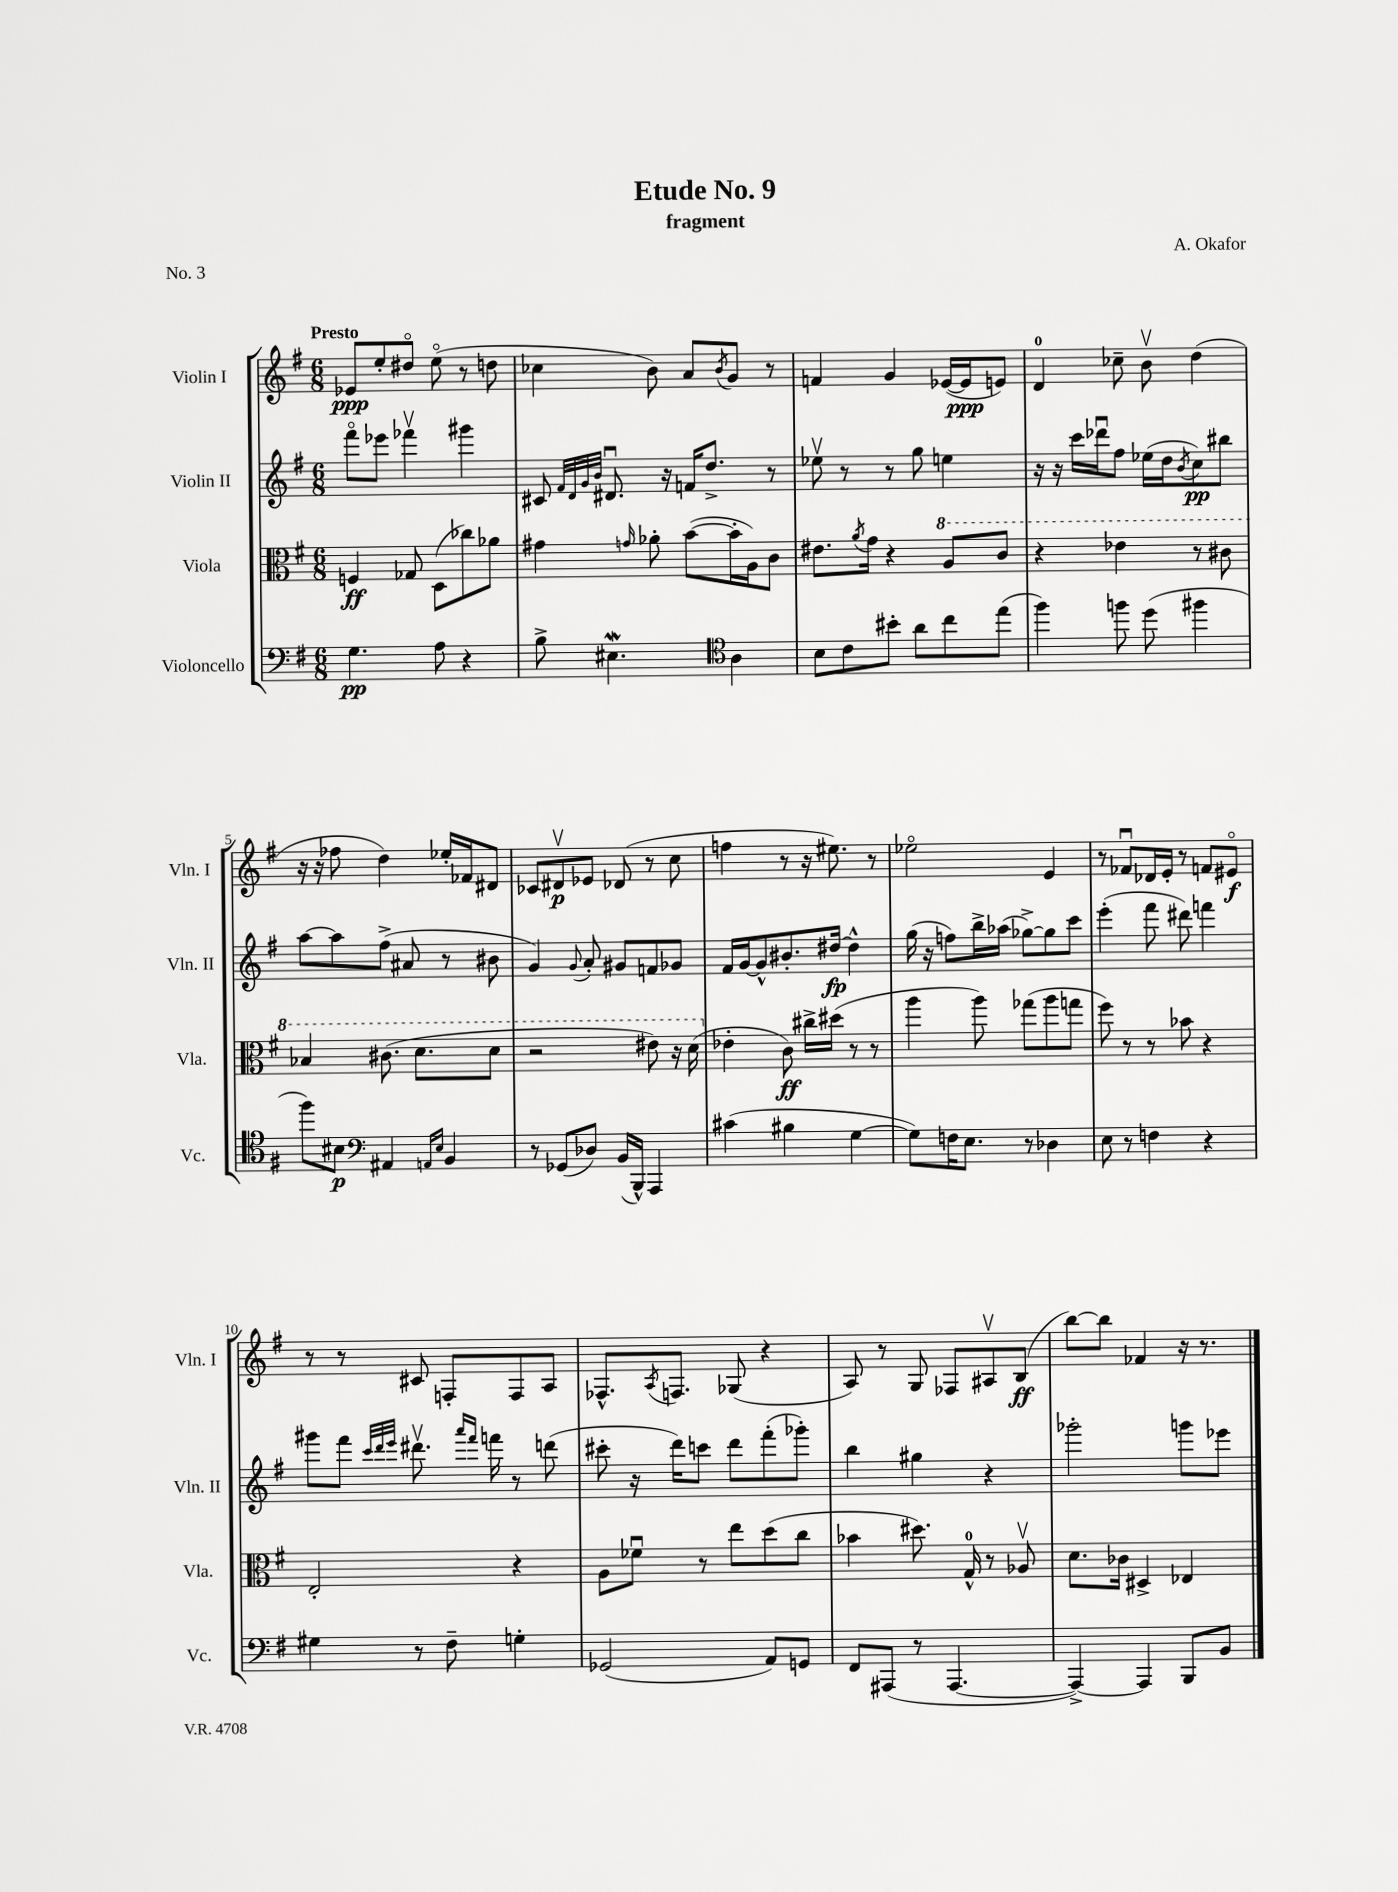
\header { title = "Etude No. 9" composer = "A. Okafor" subtitle = "fragment" piece = "No. 3" }
<<
\new StaffGroup <<
\new Staff = "s0" \with { instrumentName = "Violin I" shortInstrumentName = "Vln. I" } {
    \clef treble \key g \major \numericTimeSignature \time 6/8 \tempo "Presto"
    ees'8\ppp e''8-. dis''8\flageolet e''8\flageolet( r8 d''8 |
    ces''4 b'8) a'8 \acciaccatura { b'8 } g'8 r8 |
    f'4 g'4 ees'16~( ees'16\ppp e'8) |
    d'4-0 ces''8-- b'8\upbow d''4( |
    r16 r16 fes''8 d''4) ees''16-. fes'16 dis'8 |
    ces'8 dis'8\upbow\p ees'8 des'8( r8 c''8 |
    f''4 r8 r16 eis''8.) r8 |
    ees''2\flageolet e'4 |
    r8 fes'8\downbow des'16 e'16-. r8 f'8 eis'8\flageolet\f |
    r8 r8 cis'8 f8-. f8 a8 |
    fes8.-^ \acciaccatura { a8 } f8. ges8( r4 |
    a8) r8 g8 fes8 ais8\upbow b8\ff( |
    b''8~) b''8 fes'4 r16 r8. \bar "|." |
}
\new Staff = "s1" \with { instrumentName = "Violin II" shortInstrumentName = "Vln. II" } {
    \clef treble \key g \major \numericTimeSignature \time 6/8
    fis'''8\flageolet ees'''8 fes'''4\upbow gis'''4 |
    cis'8 \grace { fis'32 d'32 g'32 b'32 } dis'8.\downbow r16 f'16 d''8.-> r8 |
    ees''8\upbow r8 r8 g''8 e''4 |
    r16 r16 c'''16 des'''16\downbow fis''8 ees''16( d''16 \acciaccatura { b'8 } c''8\pp) bis''8 |
    a''8~ a''8 fis''8->( ais'8 r8 bis'8 |
    g'4) \appoggiatura { g'8 } a'8-. gis'8 f'8 ges'8 |
    fis'16 g'16~ g'8-^ bis'8.-. dis''16~\fp dis''4-^ |
    g''16( r16 f''8) b''16-> aes''16( ges''8~->) ges''8 c'''8 |
    e'''4-.( fis'''8 dis'''8) f'''4 |
    gis'''8 fis'''8 \grace { c'''32 d'''32 e'''32 } dis'''8.\upbow \grace { a'''16 fis'''16 } f'''16 r8 d'''8( |
    cis'''8-. r16 d'''16) c'''8 d'''8 fis'''8-.( ges'''8-.) |
    b''4 gis''4 r4 |
    ges'''2-. g'''8 ees'''8 \bar "|." |
}
\new Staff = "s2" \with { instrumentName = "Viola" shortInstrumentName = "Vla." } {
    \clef alto \key g \major \numericTimeSignature \time 6/8
    f4\ff ges8 d8( ces''8) aes'8 |
    gis'4 \grace { g'16 } aes'8-. b'8~( b'16-. a16) c'8 |
    eis'8. \acciaccatura { a'8 } g'16 r4 \ottava #1 a'8 c''8 |
    r4 ees''4 r8 cis''8 |
    bes'4 cis''8.( d''8. d''8 |
    r2 eis''8) r16 d''16( \ottava #0 |
    ees'4-. c'8\ff) cis''16-> dis''16( r8 r8 |
    a''4 a''8) ges''8( a''8 g''8 |
    fis''8) r8 r8 bes'8 r4 |
    e2-. r4 |
    a8 fes'8\downbow r8 e''8 d''8( c''8 |
    bes'4 dis''8.) g16-0-^ r8 aes8\upbow |
    d'8. ces'16 dis4-> ees4 \bar "|." |
}
\new Staff = "s3" \with { instrumentName = "Violoncello" shortInstrumentName = "Vc." } {
    \clef bass \key g \major \numericTimeSignature \time 6/8
    g4.\pp a8 r4 |
    b8-> eis4.\mordent \clef tenor a4 |
    b8 c'8 bis'8-. a'8 c''8 e''8( |
    fis''4) f''8 d''8( fis''4 |
    fis''8) bis8\p \clef bass ais,4 \grace { a,16 e16 } b,4 |
    r8 ges,8( des8) b,16( b,,16-^) a,,4 |
    cis'4( bis4 g4~ |
    g8) f16 e8. r8 des4 |
    e8 r8 f4 r4 |
    gis4 r8 fis8-- g4-. |
    ges,2( a,8) g,8 |
    fis,8 ais,,8( r8 ais,,4.~ |
    ais,,4~->) ais,,4 b,,8 b,8 \bar "|." |
}
>>
>>
